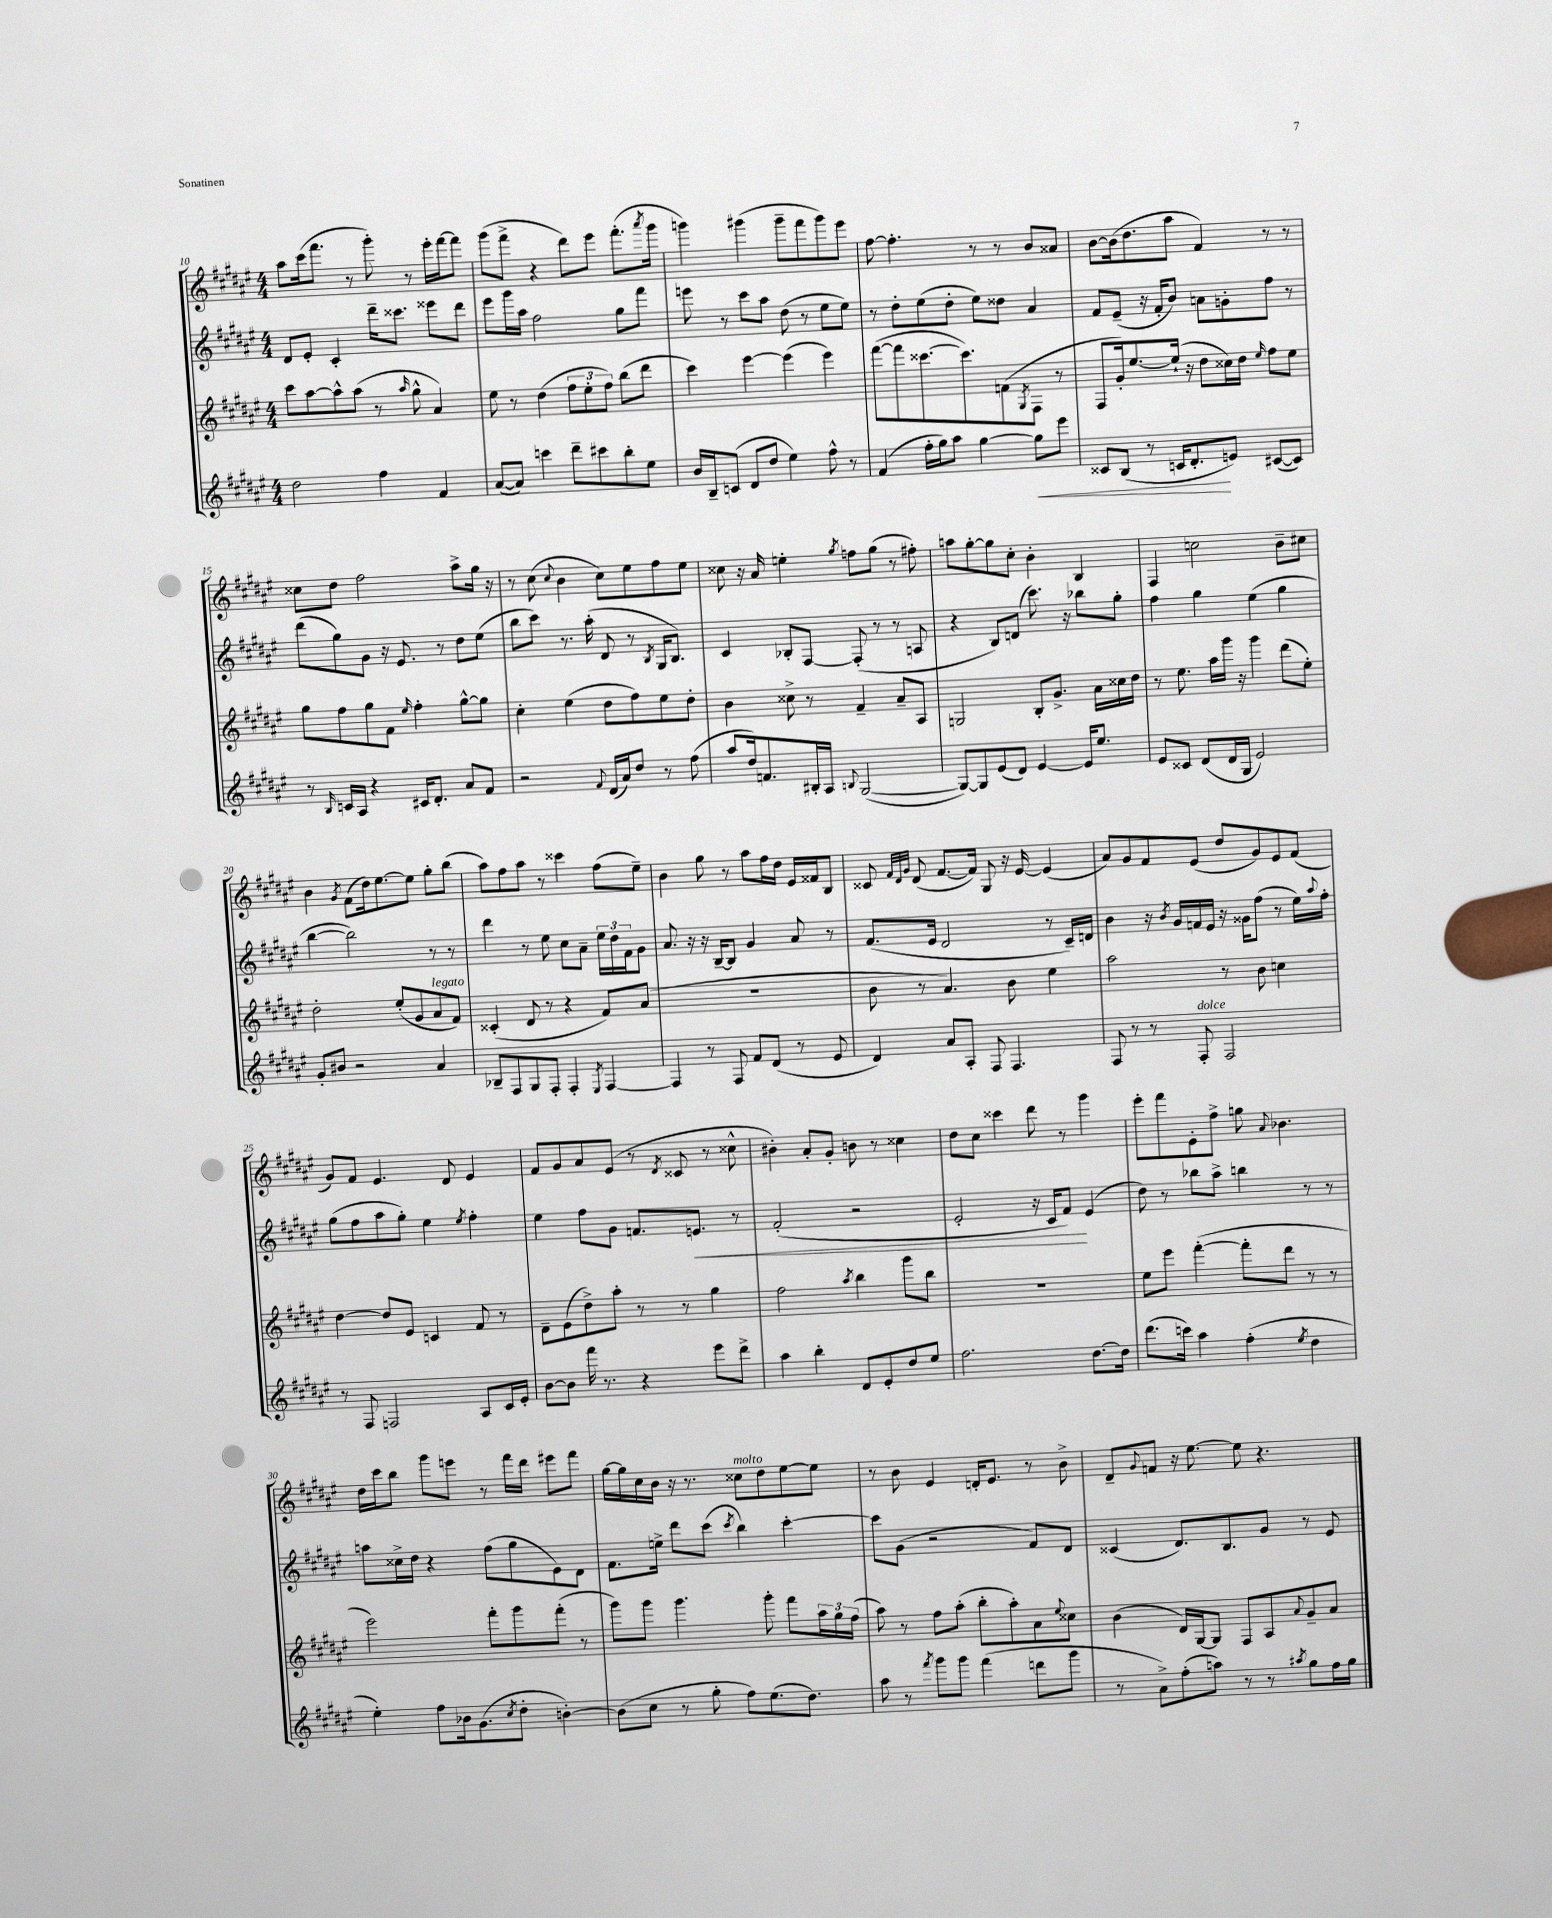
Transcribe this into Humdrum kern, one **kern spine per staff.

**kern	**kern	**kern	**kern
*staff4	*staff3	*staff2	*staff1
*clefG2	*clefG2	*clefG2	*clefG2
*k[f#c#g#d#a#e#]	*k[f#c#g#d#a#e#]	*k[f#c#g#d#a#e#]	*k[f#c#g#d#a#e#]
*M4/4	*M4/4	*M4/4	*M4/4
2dd#	8ccc#	8d#	8aa#
.	[8aa#	8e#'	(16ccc#
.	.	.	8.fff#
.	8aa#^^]	4c#'	.
.	(8aa#	.	8r
4ff#	8r	16ddd#~	8ggg#')
.	.	8.ccc##	.
.	16qqaa#	.	.
.	8gg#^^	.	8r
4f#	4a#)	8eee##	16eee#'
.	.	.	[16fff#
.	.	8ddd#	8fff#]
=	=	=	=
([8a#	8ee#	8eee#	(8ggg#
8a#])	8r	16ggg#	8fff#^
.	.	16aa#	.
4ccc	(4dd#	2ff#	4r
8ddd#~	12ff#	.	8ddd#)
.	12ee#'	.	.
8ccc#	.	.	8eee#
.	12ff#)	.	.
8bb'	(8bb	8gg#	(8.fff#'
8ee#	8ddd#	8fff#	.
.	.	.	8qaaa#
.	.	.	16ggg#
=	=	=	=
16b	4ccc#)	8eee	4ggg)
16B~	.	.	.
(8c	.	8r	.
8d#	[4eee#	8ccc#	(4ggg#
8dd#	.	8aa#	.
4ee#)	(4eee#]	(8dd#	8ggg#~
.	.	8r	8fff#
8ff#^^	4eee#)	8ee#	8ggg#)
8r	.	8ee#)	8eee#
=	=	=	=
(4f#	([8fff#	8r	[8ff#
.	8fff#]	8dd#'	4.ff#']
16ff#'	[8.ccc##	(8ee#	.
16gg#)	.	.	.
8aa#	.	8dd#'	.
.	8.ccc##])	.	.
[4gg#	.	8ee#)	8r
.	(8f	8dd##	8r
.	8qG#	.	.
8gg#]	8F#	4a#	8b
8eee#	8r	.	8a##
=	=	=	=
8c##	8F#	8f#	[8b
(8B	16g#')	(8e#~	(16b]
.	[8.ee#	.	8.dd#
8r	.	16r	.
.	.	16f#'	.
16c	(16ee#`]	8b)	8aa#
8.d#'	16r	.	.
.	8dd#	8a	4f#)
8e)	16cc##)	8g'	.
.	16dd#	.	.
.	16qqee#	.	.
([8c#	8ff#	8ff#	8r
8c#])	8ee#	8r	8r
=	=	=	=
8r	8gg#	(8ddd#	8cc##
16qqB	.	.	.
16c	8ff#	8gg#)	8dd#
16A#	.	.	.
4r	8gg#	8g#	2ff#
.	8f#	16r	.
.	.	8.e#	.
.	16qqee#	.	.
16c#	4ff#'	.	.
8.d#'	.	.	.
.	.	8r	.
8a#	[8gg#^^	8dd#	8aa#^
8f#	8gg#]	(8ee#	16gg#
.	.	.	16r
=	=	=	=
2r	4cc#'	8bb	8r
.	.	8ccc#)	(8cc#
.	.	.	8qqcc#
.	(4ee#	8.r	4b
.	.	(16aa#'	.
8qqf#	.	.	.
(16d#	8dd#	8d#	8cc#)
16a#)	.	.	.
8dd#	8ff#)	8r	8ee#
.	.	8qB	.
8r	8ee#	16G#	8ff#
.	.	8.B)	.
(8ff#	8dd#'	.	8ee#
=	=	=	=
8aa#	4b	4c#	8cc##
16dd#)	.	.	16r
8.f	.	.	16a#
.	8cc##^	8B-'	4ee'
16B#'	8r	[8F#	.
16A#	.	.	.
8qqB	.	.	8qgg#
([2G#	4f#~	(8F#']	8ff
.	.	8r	(8gg#
.	8a#~	8r	8r
.	8A#	8A	8ff#')
=	=	=	=
8G#_)	2G	4r	8aa
8G#]	.	.	[8gg#'
(8e#	.	8B)	8gg#]
8d#)	.	(8d	8cc#'
[4e#	8B'	8.ccc#)	4b'
.	8.g#^	.	.
.	.	16r	.
16e#]	.	8bb-	4B
8.ee#	16a#	.	.
.	16cc##	8gg#'	.
.	16dd#	.	.
=	=	=	=
8e#	8r	4ff#	4F#
8c##	8.ee#	.	.
(8d#	.	4gg#	2cc
.	16aa#	.	.
16d#	16ggg#	.	.
16G#	16r	.	.
2e#)	4ggg#	(4ee#	.
.	(8ddd#	4gg#	8b~
.	8ee#')	.	8cc#
=	=	=	=
8g#'	2dd#'	[4bb	4b
8b#	.	.	.
.	.	.	8qg#
2r	.	2bb])	(8f#
.	.	.	16dd#)
.	.	.	[8.ee#
.	(8ee#'	.	.
.	8g#	.	8ee#]
4a#	8a#	8r	8gg#'
.	8f#)	8r	(8bb
=	=	=	=
8B-~	(4c##'	4ddd#	8aa#)
8F#	.	.	8ff#
8G#	8d#	8r	8aa#
8F#'	8r	8ee#	8r
4F#'	4r	8cc#	4ccc##
.	.	8a#~	.
8qE#	.	.	.
[4F#	8f#)	24ee#	(8ff#
.	.	24dd#	.
.	.	24f#	.
.	(8a#	8g#	8ee#~)
=	=	=	=
4F#]	1r	8.a#	4b
.	.	16r	.
8r	.	16r	8gg#
.	.	[16B~	.
8F#	.	8B]	8r
8f#	.	4g#	8aa#
(8d#	.	.	16ff#
.	.	.	16dd#
8r	.	8a#	16e#
.	.	.	16f##
8e#	.	8r	8B
=	=	=	=
4d#)	8b	(8.f#	8c##
.	.	.	32qqf#
.	.	.	32qqd#
.	.	.	32qqg#
.	8r	.	(8d#
.	.	16e#	.
8a#	4.a#)	2d#	[8.f#
8A#'	.	.	.
.	.	.	16f#])
8F#	.	.	8G#
4.F#	8b	.	16r
.	.	.	[16e#
.	4ee#	8r	(4e#]
.	.	16c#~)	.
.	.	16d	.
=	=	=	=
8F#	2aa#	4b	8a#)
8r	.	.	8g#
8r	.	16r	8f#
.	.	8qb	.
.	.	16g#	.
8F#'	.	16f	(8e#
.	.	16e#	.
2F#	8r	16r	8dd#
.	.	16g##	.
.	8b	(8ff#	8g#)
.	4cc	8r	8e#
.	.	16ee#)	(8f#
.	.	8qqaa#	.
.	.	16ff#'	.
=	=	=	=
8r	[4dd#	(8gg#	8g#)
8F#	.	8ff#	8f#
2F	8dd#]	8aa#	4.e#
.	8e#	8gg#')	.
.	4c	4ee#	.
.	.	.	8d#
.	.	8qee#	.
8A#	8f#	4ff#'	4e#
16c#	8r	.	.
16e#'	.	.	.
=	=	=	=
[8b	8d#~	4ee#	8f#
8b]	(8e#	.	8g#
16fff#	8dd#^)	8ff#	8a#
8.r	.	.	.
.	8aa#'	8g#	(8e#
4r	8r	8.f	8r
.	.	.	8qd#
.	8r	.	8c##
.	.	8.e	.
8eee#	4gg#	.	8r
8ddd#^	.	8r	8cc##^^
=	=	=	=
4aa#	2ff#	(2f#'	4b#')
4bb'	.	.	8a#'
.	.	.	8g#'
.	8qaa#	.	.
8d#	4bb	2r	8b
8e#'	.	.	8r
8dd#	8ggg#	.	4cc##
8ee#	8bb	.	.
=	=	=	=
2.ff#	1r	2e#'	8dd#
.	.	.	8cc#
.	.	.	4ccc##
.	.	16r	8ddd#
.	.	16c#	.
.	.	8f#)	8r
[8.dd#	.	(4e#	4ggg#
16dd#]	.	.	.
=	=	=	=
(8.ddd#	8ee#	8dd#)	8eee#'
.	8eee#	8r	8fff#
16ccc)	.	.	.
4aa#	([4fff#'	8bb-	8e#'
.	.	8aa#^	8ff#^
(4ff#'	8fff#']	4bb	8gg
.	.	.	8qqa#
.	8ddd#	.	4.b-
8qee#	.	.	.
4dd#	8r	8r	.
.	8r	8r	.
=	=	=	=
4ee#')	2eee#)	8aa	16dd#
.	.	.	16ccc#
.	.	16cc##^	8bb
.	.	16dd#	.
8ff#	.	4r	8ggg#
16b-	.	.	8eee
(8.g#	.	.	.
.	8fff#'	(8ff#	8r
8qcc#	.	.	.
8dd#'	8ggg#	8gg#	16fff#
.	.	.	16ddd#
[4b')	(8fff#'	8e#)	8eee#
.	8r	8d#	8fff#
=	=	=	=
(8b]	8ggg#)	8.f#	[16gg#
.	.	.	16gg#]
8cc#	8ggg#	.	16cc#
.	.	16ee^	16b
8r	4.ggg#	8ddd#	16r
.	.	.	8.r
8gg#'	.	(8ccc#	.
.	.	8qccc#	.
8ff#)	.	4bb)	8cc##
(8.ee#	8ggg#'	.	8dd#
.	8fff#	[4ccc#'	[8ee#
8.dd#)	.	.	.
.	24aa#	.	8ee#]
.	24gg#	.	.
.	(24ff#	.	.
=	=	=	=
8aa#	8aa#)	8ccc#]	8r
8r	8r	(8g#	8b
8qfff#	.	.	.
8ggg#	8ff#	2r	4e#
8ggg#	(8aa#'	.	.
(4fff#	8bb'	.	16d'
.	.	.	8.e#
.	8aa#')	.	.
8ddd	8a#	8f#)	8r
.	8qqee#	.	.
8ggg#	8cc##	8d#	8b^
=	=	=	=
8r	(4b	(4c##	8d#~
.	.	.	8qqg#
8a#^)	.	.	8f
(8ff#'	16d#)	8.d#)	16r
.	[16G#	.	[8.ee#
8aa)	8G#]	.	.
.	.	8.B	.
8r	8F#	.	8ee#]
8r	8A#	8g#	4.r
8qaa#	8qqa#	.	.
8gg#	8g#~	8r	.
16ff#	8a#	8e#	.
16gg#	.	.	.
==	==	==	==
*-	*-	*-	*-
